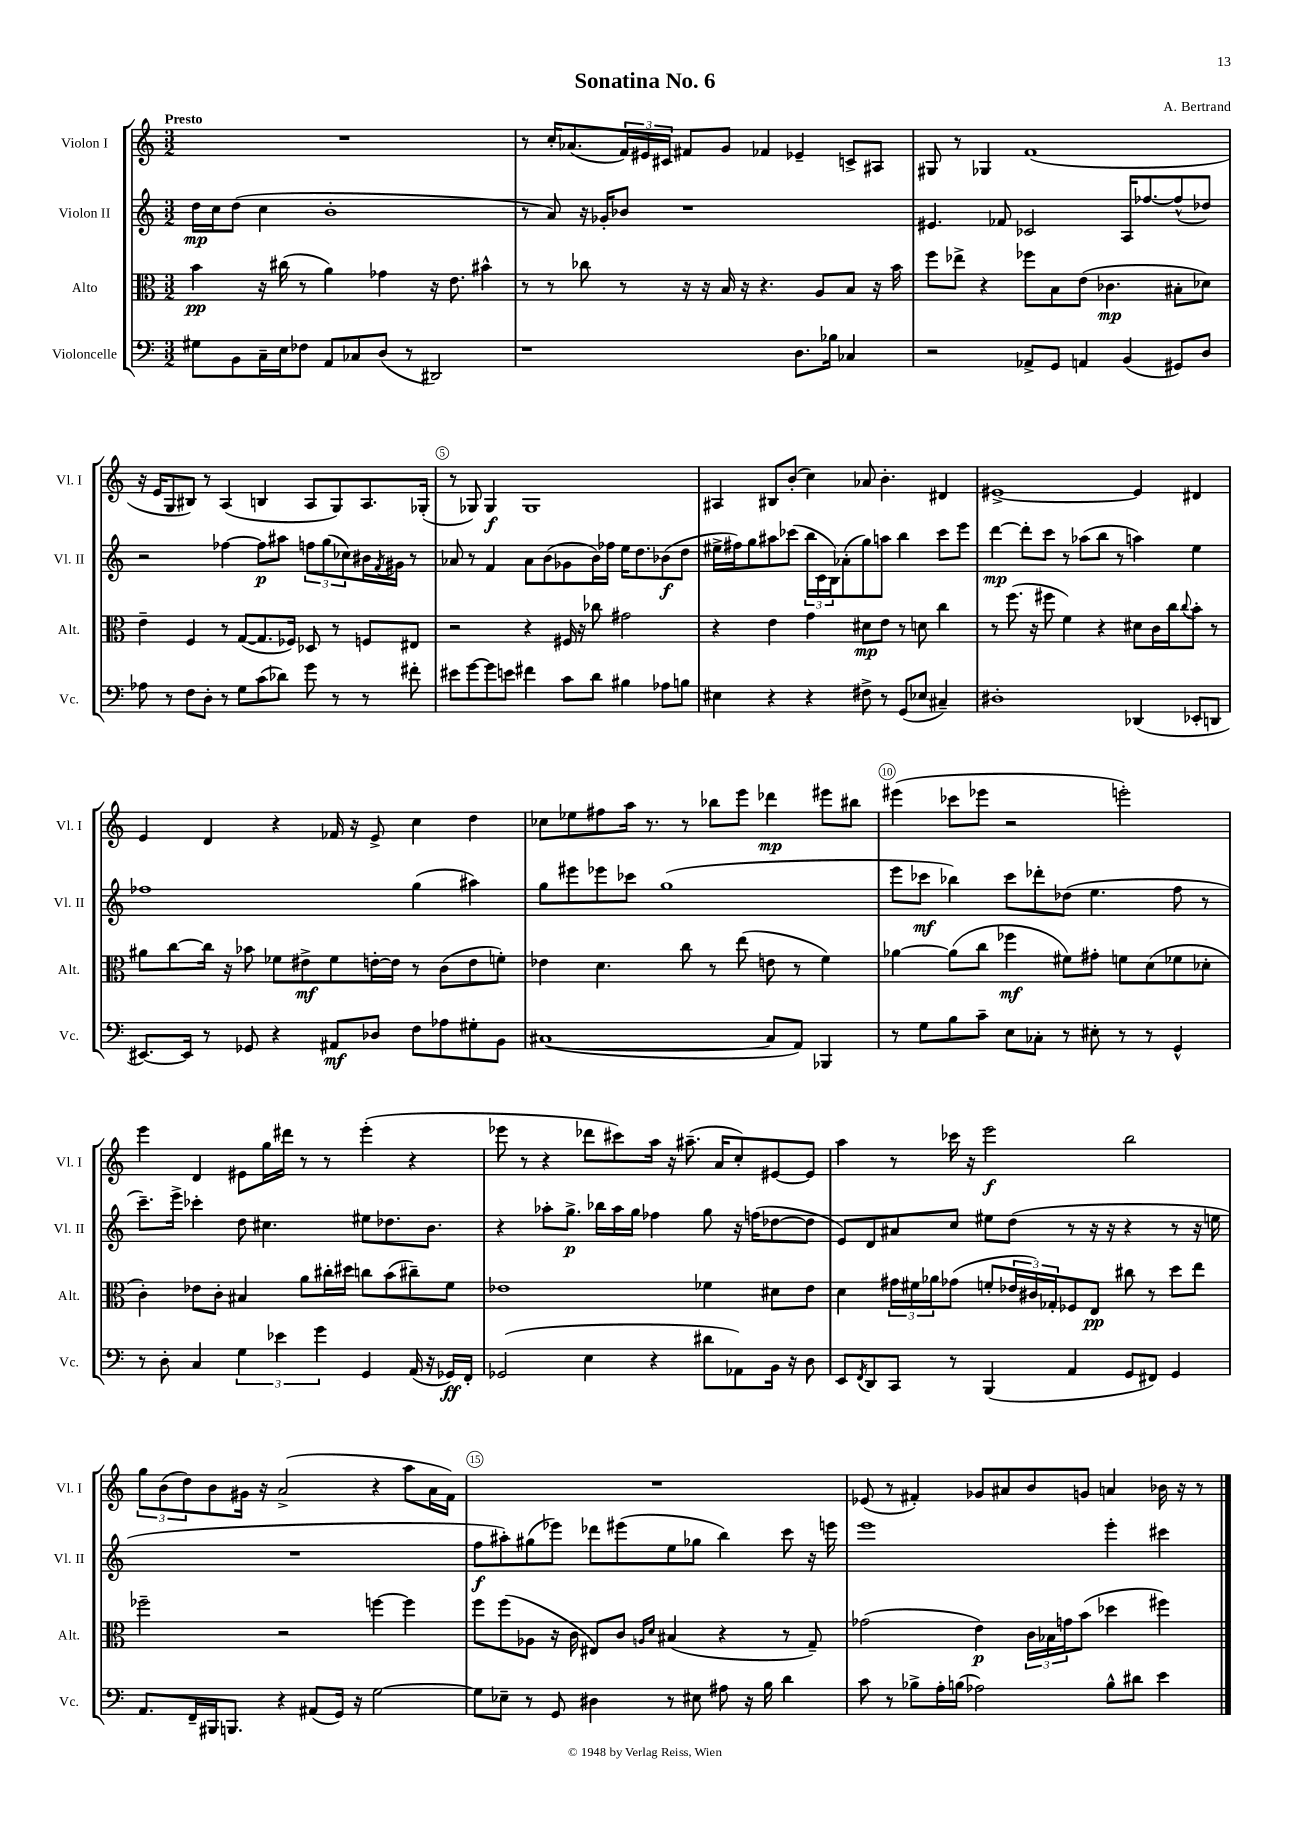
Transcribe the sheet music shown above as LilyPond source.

\header { title = "Sonatina No. 6" composer = "A. Bertrand" }
<<
\new StaffGroup <<
\new Staff = "s0" \with { instrumentName = "Violon I" shortInstrumentName = "Vl. I" } {
    \clef treble \key c \major \numericTimeSignature \time 3/2 \tempo "Presto"
    R1. |
    r8 c''16-. aes'8.( \tuplet 3/2 { f'16) eis'16 cis'16 } fis'8 g'8 fes'4 ees'4-- c'8-> ais8 |
    gis8 r8 ges4 f'1( |
    r16 e'16 g8 bis8) r8 a4( b4 a8 g8) a8. ges16-.( |
    r8 ges8) ges4\f ges1 |
    ais4 bis8 b'8-.( c''4) aes'8 b'4.-. dis'4 |
    eis'1~-> eis'4 dis'4 |
    e'4 d'4 r4 fes'16 r16 e'8-> c''4 d''4 |
    ces''8 ees''8 fis''8 a''16 r8. r8 bes''8 e'''8 des'''4\mp eis'''8 bis''8 |
    eis'''4( ces'''8 ees'''8 r2 e'''2-.) |
    e'''4 d'4 eis'8 g''16 dis'''16 r8 r8 e'''4-.( r4 |
    ees'''8 r8 r4 des'''8 cis'''8) a''16 r16 ais''8.--( a'16 c''8-.) eis'8~ eis'8 |
    a''4 r8 ces'''16 r16 e'''2\f b''2 |
    \tuplet 3/2 { g''8 b'8( d''8) } b'8 gis'16 r16 a'2->( r4 a''8 a'16 f'16) |
    R1. |
    ees'8( r8 fis'4-.) ges'8 ais'8 b'8 g'8 a'4 bes'16 r16 r8 \bar "|." |
}
\new Staff = "s1" \with { instrumentName = "Violon II" shortInstrumentName = "Vl. II" } {
    \clef treble \key c \major \numericTimeSignature \time 3/2
    d''16\mp c''16 d''8( c''4 b'1-. |
    r8 a'8) r16 ges'16-. bes'8 r1 |
    eis'4. fes'8 ces'2 a16 fes''8.~ fes''8-^( des''8) |
    r2 fes''4~ fes''8\p ais''8 \tuplet 3/2 { f''8 g''8( ces''8) } bis'16 \acciaccatura { f'8 } gis'16 r8 |
    aes'8 r8 f'4 aes'8 b'8( ges'8 b'16) fes''16 e''16 d''8. bes'8\f( d''8 |
    eis''16-> fis''16) g''8 ais''8 ces'''8( \tuplet 3/2 { b''16 c'16 b16) } aes'8-.( g''8) a''8 b''4 ces'''8 e'''8 |
    d'''4~\mp d'''8-. c'''8 r8 aes''8( b''8 r8 a''4) e''4 |
    fes''1 g''4( ais''4) |
    g''8 eis'''8 ees'''8 ces'''8 g''1( |
    e'''8 ces'''8\mf bes''4) ces'''8 des'''8-. des''8( e''4. f''8 r8 |
    c'''8.--) e'''16-> ces'''4-. d''8 cis''4. eis''8 des''8. b'8. |
    r4 aes''8-. g''8.->\p bes''16 aes''16 g''16 fes''4 g''8 r16 f''16( des''8~ des''8 |
    e'8) d'8 ais'8 c''8 eis''8 d''8( r8 r16 r16 r4 r8 r16 e''16 |
    R1. |
    f''8\f ais''8-.) gis''8( ees'''8) des'''8 eis'''8( e''8 ges''8 b''4) c'''8 r16 e'''16 |
    e'''1 e'''4-. cis'''4 \bar "|." |
}
\new Staff = "s2" \with { instrumentName = "Alto" shortInstrumentName = "Alt." } {
    \clef alto \key c \major \numericTimeSignature \time 3/2
    b'4\pp r16 cis''16( r8 a'4) ges'4 r16 e'8. bis'4-^ |
    r8 r8 ces''8 r8 r16 r16 b16 r16 r4. a8 b8 r16 b'16 |
    f''8 ees''8-> r4 fes''8 b8 e'8( ces'4.\mp bis8-. des'8) |
    e'4-- f4 r8 g8~( g8. fes16) des8 r8 f8 eis8 |
    r2 r4 fis16 r16 ces''8 gis'2 |
    r4 e'4 g'4 dis'8\mp e'8 r8 d'8 c''4 |
    r8 f''8.( r16 fis''8 f'4) r4 dis'8 c'16 c''16 \appoggiatura { c''8 } b'8-. r8 |
    ais'8 c''8~ c''16 r16 bes'8 fes'8 eis'8->\mf fes'8 e'16~-. e'16 r8 c'8( e'8 f'8-.) |
    ees'4 d'4. c''8 r8 e''8( e'8 r8 f'4) |
    aes'4~ aes'8( c''8 fes''4\mf fis'8) gis'8-. f'8 d'8( fes'8 des'8-. |
    c'4-.) ees'8 c'8-. bis4 a'8 cis''16-. dis''16 c''8 b'8( cis''8--) f'8 |
    ees'1 fes'4 dis'8 ees'8 |
    d'4 \tuplet 3/2 { gis'16 fis'16 aes'16 } ges'8( f'8-. \tuplet 3/2 { ees'16 cis'16) ges16-. } fes8 e8\pp cis''8 r8 d''8 e''8 |
    fes''2-- r2 f''4~ f''4 |
    f''8 f''8( aes8 r16 c'16 eis8) c'8 \grace { a16 d'16 } bis4( r4 r8 g8--) |
    ges'2( e'4\p) \tuplet 3/2 { c'16 bes16 g'16 } b'8( des''4 fis''4) \bar "|." |
}
\new Staff = "s3" \with { instrumentName = "Violoncelle" shortInstrumentName = "Vc." } {
    \clef bass \key c \major \numericTimeSignature \time 3/2
    gis8 b,8 c16-- e16 fes8 a,8 ces8 d8( r8 dis,2) |
    r1 d8. bes16 ces4 |
    r2 aes,8-> g,8 a,4 b,4( gis,8) d8 |
    aes8 r8 f8 d8-. r8 g8 c'8( des'8) g'8 r8 r8 fis'8-. |
    eis'8 g'8~ g'8 e'8 fis'4 c'8 d'8 bis4 aes8 b8 |
    eis4 r4 r4 fis8-> r8 g,8( ees8 cis4--) |
    dis1-. des,4( ees,8-. d,8 |
    eis,8.~) eis,16 r8 ges,8 r4 ais,8\mf des8 f8 aes8 gis8-. b,8 |
    cis1~( cis8 a,8) bes,,4 |
    r8 g8 b8 c'8-- e8 ces8-. r8 eis8-. r8 r8 g,4-^ |
    r8 d8-. c4 \tuplet 3/2 { g4 ees'4 g'4 } g,4 a,16( r16 ges,16\ff) f,16-. |
    ges,2( e4 r4 dis'8 aes,8) b,16 r16 d8 |
    e,8 \acciaccatura { f,8 } d,8 c,8 r8 b,,4( a,4 g,8 fis,8) g,4 |
    a,8. f,16-- bis,,16 b,,8. r4 ais,8( g,16) r16 g2~ |
    g8 ees8-- r8 g,8 dis4 r8 eis8 ais8 r16 b16 d'4 |
    c'8 r8 bes8-> a16-. b16( aes2) b8-^ dis'8 e'4 \bar "|." |
}
>>
>>
\layout { \context { \Score \override BarNumber.break-visibility = ##(#f #t #t) barNumberVisibility = #(every-nth-bar-number-visible 5) \override BarNumber.stencil = #(make-stencil-circler 0.1 0.3 ly:text-interface::print) } }
